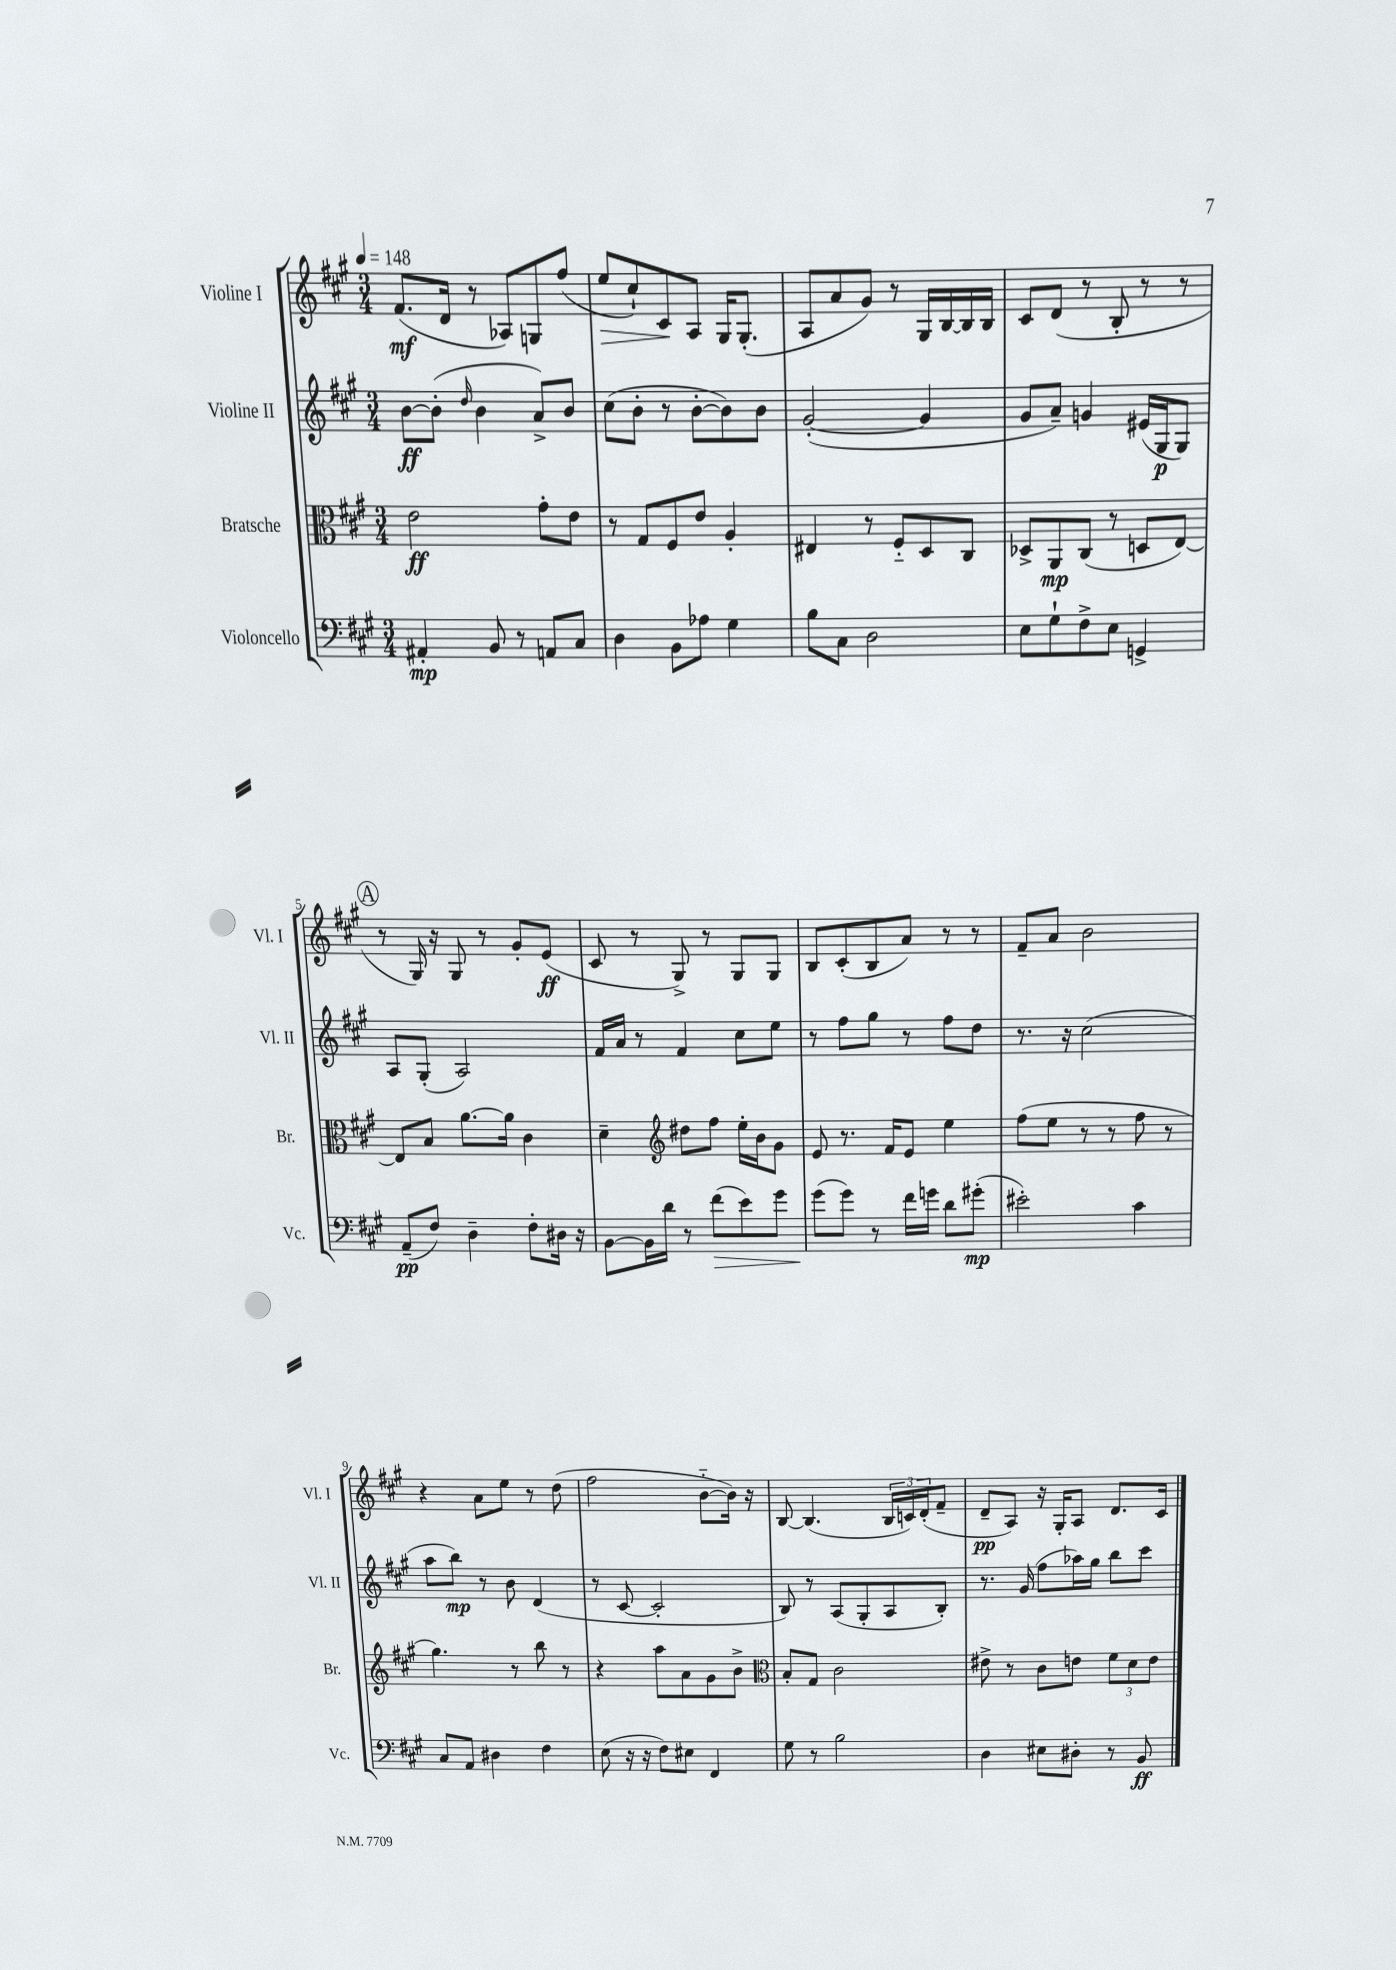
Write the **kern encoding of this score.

**kern	**dynam	**kern	**dynam	**kern	**dynam	**kern	**dynam
*part4	*part4	*part3	*part3	*part2	*part2	*part1	*part1
*staff4	*staff4	*staff3	*staff3	*staff2	*staff2	*staff1	*staff1
*I"Violoncello	*	*I"Bratsche	*	*I"Violine II	*	*I"Violine I	*
*I'Vc.	*	*I'Br.	*	*I'Vl. II	*	*I'Vl. I	*
*clefF4	*	*clefC3	*	*clefG2	*	*clefG2	*
*k[f#c#g#]	*	*k[f#c#g#]	*	*k[f#c#g#]	*	*k[f#c#g#]	*
*M3/4	*	*M3/4	*	*M3/4	*	*M3/4	*
*MM148	*	*MM148	*	*MM148	*	*MM148	*
=1	=1	=1	=1	=1	=1	=1	=1
4AA#X'/	mp	2e\	ff	[8b\L	ff	(8.f#/L	mf
.	.	.	.	(8b'\J]	.	.	.
.	.	.	.	.	.	16d/Jk	.
.	.	.	.	16qqdd/	.	.	.
8BB/	.	.	.	4b\	.	8r	.
8r	.	.	.	.	.	8A-X/L)	.
8AAn/L	.	8g#'\L	.	8a^/L)	.	8Gn/	.
8C#/J	.	8e\J	.	8b/J	.	(8ff#/J	.
=2	=2	=2	=2	=2	=2	=2	=2
!	!	!	!	!	!	!	!LO:HP:b
4D\	.	8r	.	(8cc#\L	.	8ee/L	>
.	.	8G#/L	.	8b'\J	.	8cc#`/)	.
8BB\L	.	8F#/	.	8r	.	8c#/	.
8A-X\J	.	8e/J	.	[8b'\L	.	8A/J	]
4G#\	.	4A'/	.	8b\])	.	16G#/KL	.
.	.	.	.	.	.	(8.G#'/J	.
.	.	.	.	8b\J	.	.	.
=3	=3	=3	=3	=3	=3	=3	=3
8B\L	.	4E#X/	.	([2g#'/	.	8A/L	.
8C#\J	.	.	.	.	.	8a/	.
2D\	.	8r	.	.	.	8g#/J)	.
.	.	8F#/L	.	.	.	8r	.
.	.	8D/	.	4g#/]	.	16G#/LL	.
.	.	.	.	.	.	[16B/	.
.	.	8C#/J	.	.	.	16B/]	.
.	.	.	.	.	.	16B/JJ	.
=4	=4	=4	=4	=4	=4	=4	=4
8E\L	.	8D-X^/L	.	8g#/L	.	8c#/L	.
8G#`\	.	8AA/	mp	8a~/J)	.	(8d/J	.
8F#^\	.	(8C#/J	.	4gn/	.	8r	.
8E\J	.	8r	.	.	.	8B'/	.
4GGn^/	.	8Dn/L	.	(16e#X/LL	.	8r	.
.	.	.	.	16G#/J	p	.	.
.	.	[8E/J)	.	8G#/J)	.	8r	.
!!LO:LB:g=z
!!LO:REH:place=s1:t=A
=5	=5	=5	=5	=5	=5	=5	=5
(8AA~/L	pp	8E/L]	.	8A/L	.	8r	.
8F#/J)	.	8B/J	.	(8G#'/J	.	16G#/)	.
.	.	.	.	.	.	16r	.
4D~\	.	[8.a\L	.	2A/)	.	8G#/	.
.	.	.	.	.	.	8r	.
.	.	16a\Jk]	.	.	.	.	.
8F#'\L	.	4c#\	.	.	.	8g#'/L	.
16D#X\Jk	.	.	.	.	.	(8e/J	ff
16r	.	.	.	.	.	.	.
=6	=6	=6	=6	=6	=6	=6	=6
[8BB\L	.	4d~\	.	16f#/LL	.	8c#/	.
.	.	.	.	16a/JJ	.	.	.
16BB\L]	.	.	.	8r	.	8r	.
16d\JJ	.	.	.	.	.	.	.
*	*	*clefG2	*	*	*	*	*
8r	.	8dd#X\L	.	4f#/	.	8G#^/)	.
!	!LO:HP:b	!	!	!	!	!	!
(8f#\L	>	8ff#\J	.	.	.	8r	.
8e\)	.	16ee'\LL	.	8cc#\L	.	8G#/L	.
.	.	16b\J	.	.	.	.	.
8g#\J	.	8g#\J	.	8ee\J	.	8G#/J	.
=7	=7	=7	=7	=7	=7	=7	=7
(8g#\L	.	8e/	.	8r	.	8B/L	.
8g#\J)	]	8.r	.	8ff#\L	.	(8c#'/	.
8r	.	.	.	8gg#\J	.	8B/	.
.	.	16f#/KL	.	.	.	.	.
16f#\LL	.	8e/J	.	8r	.	8a/J)	.
16gn\JJ	.	.	.	.	.	.	.
8d\L	.	4ee\	.	8ff#\L	.	8r	.
(8g#X'\J	mp	.	.	8dd\J	.	8r	.
=8	=8	=8	=8	=8	=8	=8	=8
2e#X'\)	.	(8ff#\L	.	8.r	.	8f#~/L	.
.	.	8ee\J	.	.	.	8a/J	.
.	.	.	.	16r	.	.	.
.	.	8r	.	(2cc#\	.	2b\	.
.	.	8r	.	.	.	.	.
4c#\	.	8ff#\	.	.	.	.	.
.	.	8r	.	.	.	.	.
!!LO:LB:g=z
=9	=9	=9	=9	=9	=9	=9	=9
8C#/L	.	4.gg#\)	.	8aa\L	.	4r	.
8AA/J	.	.	.	8bb\J)	mp	.	.
4D#X\	.	.	.	8r	.	8a\L	.
.	.	8r	.	8b\	.	8ee\J	.
4F#\	.	8bb\	.	(4d/	.	8r	.
.	.	8r	.	.	.	(8dd\	.
=10	=10	=10	=10	=10	=10	=10	=10
(8E\	.	4r	.	8r	.	2ff#\	.
16r	.	.	.	[8c#/	.	.	.
16r	.	.	.	.	.	.	.
8F#\L)	.	8aa\L	.	2c#'/]	.	.	.
8E#X\J	.	8a\	.	.	.	.	.
4FF#/	.	8g#\	.	.	.	[8b\L	.
.	.	8b^\J	.	.	.	16b\Jk])	.
.	.	.	.	.	.	16r	.
=11	=11	=11	=11	=11	=11	=11	=11
*	*	*clefC3	*	*	*	*	*
8G#\	.	8B'/L	.	8B/)	.	[8B/	.
8r	.	8G#/J	.	8r	.	(4.B/]	.
2B\	.	2c#\	.	(8A/L	.	.	.
.	.	.	.	8G#'/	.	.	.
.	.	.	.	8A/	.	24B/LL	.
.	.	.	.	.	.	24cn/)	.
.	.	.	.	.	.	(24d'/J	.
.	.	.	.	8B'/J)	.	8f#~/J	.
=12	=12	=12	=12	=12	=12	=12	=12
4D\	.	8e#X^\	.	8.r	.	8d~/L	pp
.	.	8r	.	.	.	8A/J)	.
.	.	.	.	(16g#/	.	.	.
8E#X\L	.	8c#\L	.	8ff#\L	.	16r	.
.	.	.	.	.	.	16G#'/KL	.
8D#X'\J	.	8en\J	.	16aa-X\L)	.	8A/J	.
.	.	.	.	16gg#\JJ	.	.	.
8r	.	12f#\L	.	8bb\L	.	8.d/L	.
.	.	12d\	.	.	.	.	.
8BB/	ff	.	.	8ccc#\J	.	.	.
.	.	12e\J	.	.	.	.	.
.	.	.	.	.	.	16c#/Jk	.
==	==	==	==	==	==	==	==
*-	*-	*-	*-	*-	*-	*-	*-
